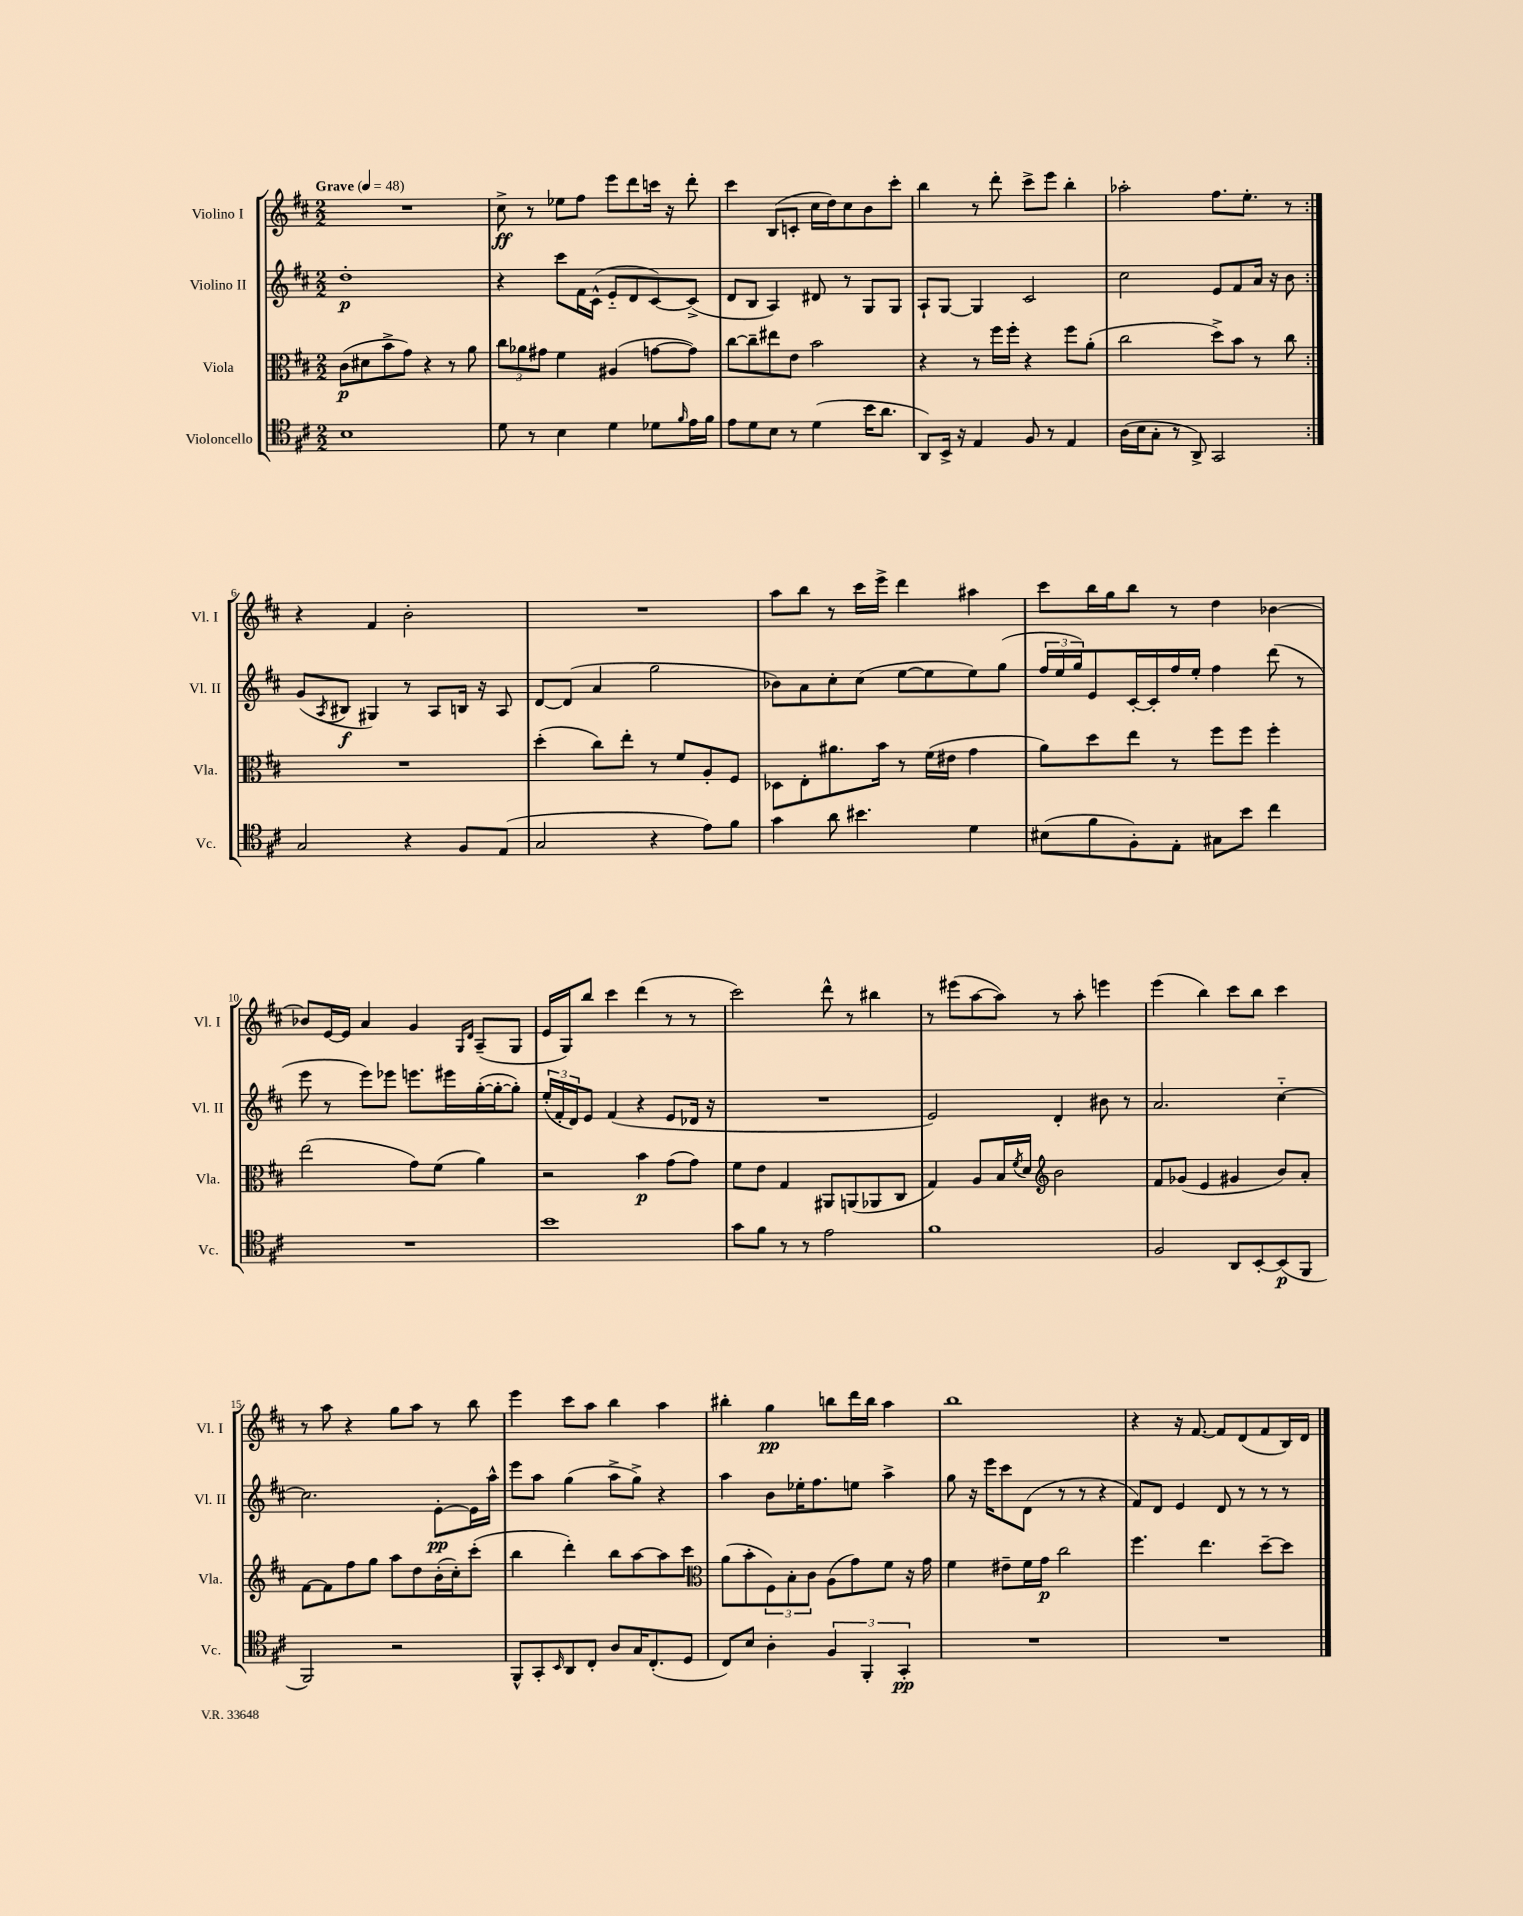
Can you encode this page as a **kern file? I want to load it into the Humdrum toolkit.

**kern	**dynam	**kern	**dynam	**kern	**dynam	**kern	**dynam
*part4	*part4	*part3	*part3	*part2	*part2	*part1	*part1
*staff4	*staff4	*staff3	*staff3	*staff2	*staff2	*staff1	*staff1
*I"Violoncello	*	*I"Viola	*	*I"Violino II	*	*I"Violino I	*
*I'Vc.	*	*I'Vla.	*	*I'Vl. II	*	*I'Vl. I	*
*clefC4	*	*clefC3	*	*clefG2	*	*clefG2	*
*k[f#c#]	*	*k[f#c#]	*	*k[f#c#]	*	*k[f#c#]	*
*M2/2	*	*M2/2	*	*M2/2	*	*M2/2	*
*MM48	*	*MM48	*	*MM48	*	*MM48	*
=1	=1	=1	=1	=1	=1	=1	=1
!	!	!	!	!	!	!LO:TX:a:B:t=Grave	!
1B	.	(8c#\L	p	1dd'	p	1r	.
.	.	8d#X\	.	.	.	.	.
.	.	8b^\	.	.	.	.	.
.	.	8g\J)	.	.	.	.	.
.	.	4r	.	.	.	.	.
.	.	8r	.	.	.	.	.
.	.	8a\	.	.	.	.	.
=2	=2	=2	=2	=2	=2	=2	=2
8d\	.	12cc#\L	.	4r	.	8cc#^\	ff
.	.	12a-X\	.	.	.	.	.
8r	.	.	.	.	.	8r	.
.	.	12g#X\J	.	.	.	.	.
4B\	.	4f#\	.	8ccc#\L	.	8ee-X\L	.
.	.	.	.	16f#\L	.	8ff#\J	.
.	.	.	.	(16c#^^\JJ	.	.	.
4d\	.	(4A#X/	.	8e/L	.	8eee\L	.
.	.	.	.	8d/	.	8ddd\	.
8d-X\L	.	[8gn\L	.	[8c#/)	.	16cccn\Jk	.
.	.	.	.	.	.	16r	.
16qqf#/	.	.	.	.	.	.	.
16e\L	.	8g\J])	.	(8c#^/J]	.	8ddd'\	.
16f#\JJ	.	.	.	.	.	.	.
=3	=3	=3	=3	=3	=3	=3	=3
8e\L	.	[8cc#\L	.	8d/L	.	4ccc#\	.
8d\	.	8cc#~\]	.	8B/J	.	.	.
8B\J	.	8ee#X\	.	4A/)	.	(8B/L	.
8r	.	8e\J	.	.	.	8cn'/J	.
(4d\	.	2b\	.	8d#X/	.	16cc#\LL	.
.	.	.	.	.	.	16dd\J)	.
.	.	.	.	8r	.	8cc#\	.
16b\KL	.	.	.	8G/L	.	8b\	.
8.a\J	.	.	.	.	.	.	.
.	.	.	.	8G/J	.	8ccc#'\J	.
=4	=4	=4	=4	=4	=4	=4	=4
8AA/L)	.	4r	.	8A`/L	.	4bb\	.
16BB^/Jk	.	.	.	[8G/J	.	.	.
16r	.	.	.	.	.	.	.
4E/	.	8r	.	4G/]	.	8r	.
.	.	16ff#\LL	.	.	.	8ddd'\	.
.	.	16ff#'\JJ	.	.	.	.	.
8F#/	.	4r	.	2c#/	.	8ccc#^\L	.
8r	.	.	.	.	.	8eee\J	.
4E/	.	8ff#\L	.	.	.	4bb'\	.
.	.	(8a'\J	.	.	.	.	.
=5	=5	=5	=5	=5	=5	=5	=5
(16A\LL	.	2cc#\	.	2cc#\	.	2aa-X'\	.
16B\J	.	.	.	.	.	.	.
8G'\J	.	.	.	.	.	.	.
8r	.	.	.	.	.	.	.
8AA^/)	.	.	.	.	.	.	.
2GG/	.	8dd^\L)	.	8e/L	.	8.ff#\L	.
.	.	8b\J	.	8f#/	.	.	.
.	.	.	.	.	.	8.ee'\J	.
.	.	8r	.	16a/Jk	.	.	.
.	.	.	.	16r	.	.	.
.	.	8cc#\	.	8b\	.	8r	.
!!LO:LB:g=z
=6:|!	=6:|!	=6:|!	=6:|!	=6:|!	=6:|!	=6:|!	=6:|!
2G/	.	1r	.	(8g/L	.	4r	.
.	.	.	.	8qA/	.	.	.
.	.	.	.	8B#X/J	f	.	.
.	.	.	.	4G#X/)	.	4f#/	.
4r	.	.	.	8r	.	2b'\	.
.	.	.	.	8A/L	.	.	.
8F#/L	.	.	.	16Bn/Jk	.	.	.
.	.	.	.	16r	.	.	.
(8E/J	.	.	.	8A/	.	.	.
=7	=7	=7	=7	=7	=7	=7	=7
2G/	.	(4dd'\	.	[8d/L	.	1r	.
.	.	.	.	(8d/J]	.	.	.
.	.	8cc#\L)	.	4a/	.	.	.
.	.	8ee'\J	.	.	.	.	.
4r	.	8r	.	2gg\	.	.	.
.	.	8f#/L	.	.	.	.	.
8e\L)	.	8A'/	.	.	.	.	.
8f#\J	.	8F#/J	.	.	.	.	.
=8	=8	=8	=8	=8	=8	=8	=8
4g\	.	8D-X\L	.	8b-X\L)	.	8aa\L	.
.	.	8E'\	.	8a\	.	8bb\J	.
8a\	.	8.a#X\	.	8cc#'\	.	8r	.
4.b#X\	.	.	.	(8cc#\J	.	16ccc#\LL	.
.	.	16b\Jk	.	.	.	16eee^\JJ	.
.	.	8r	.	[8ee\L	.	4ddd\	.
.	.	(16f#\LL	.	8ee\]	.	.	.
.	.	16e#X\JJ	.	.	.	.	.
4d\	.	4g\	.	8ee\)	.	4aa#X\	.
.	.	.	.	(8gg\J	.	.	.
=9	=9	=9	=9	=9	=9	=9	=9
(8B#X\L	.	8a\L)	.	24ff#/LL	.	8ccc#\L	.
.	.	.	.	24ee/	.	.	.
.	.	.	.	24gg/J)	.	.	.
8f#\	.	8dd\	.	8e/	.	16bb\L	.
.	.	.	.	.	.	16gg\J	.
8F#'\)	.	8ee\J	.	[16c#'/L	.	8bb\J	.
.	.	.	.	16c#'/]	.	.	.
8E'\J	.	8r	.	16ff#/	.	8r	.
.	.	.	.	16ee'/JJ	.	.	.
8G#X\L	.	8ff#\L	.	4ff#\	.	4dd\	.
8b\J	.	8ff#\J	.	.	.	.	.
4cc#\	.	4ff#'\	.	(8ddd\	.	[4b-X\	.
.	.	.	.	8r	.	.	.
!!LO:LB:g=z
=10	=10	=10	=10	=10	=10	=10	=10
1r	.	(2ee\	.	8eee\	.	8b-X/L]	.
.	.	.	.	8r	.	[16e/L	.
.	.	.	.	.	.	16e/JJ]	.
.	.	.	.	8eee\L)	.	4a/	.
.	.	.	.	8eee-X\J	.	.	.
.	.	8g\L)	.	8.eeen\L	.	4g/	.
.	.	(8f#\J	.	.	.	.	.
.	.	.	.	16eee#X\L	.	.	.
.	.	.	.	.	.	16qqG/LL	.
.	.	.	.	.	.	16qqd/JJ	.
.	.	4a\)	.	([16gg'\	.	(8A~/L	.
.	.	.	.	16gg'\J_	.	.	.
.	.	.	.	8gg'\J])	.	8G/J	.
=11	=11	=11	=11	=11	=11	=11	=11
1b	.	2r	.	(24ee'/LL	.	16e/LL	.
.	.	.	.	24f#'/	.	.	.
.	.	.	.	.	.	16G/J)	.
.	.	.	.	24d/J)	.	.	.
.	.	.	.	8e/J	.	8bb/J	.
.	.	.	.	(4f#/	.	4ccc#\	.
.	.	4b\	p	4r	.	(4ddd\	.
.	.	(8g\L	.	8e/L	.	8r	.
.	.	8g\J)	.	16d-X/Jk	.	8r	.
.	.	.	.	16r	.	.	.
=12	=12	=12	=12	=12	=12	=12	=12
8g\L	.	8f#\L	.	1r	.	2ccc#\)	.
8f#\J	.	8e\J	.	.	.	.	.
8r	.	4G/	.	.	.	.	.
8r	.	.	.	.	.	.	.
2e\	.	8AA#X/L	.	.	.	8ddd^^\	.
.	.	(8AAn/	.	.	.	8r	.
.	.	8AA-X/	.	.	.	4bb#X\	.
.	.	8C#/J	.	.	.	.	.
=13	=13	=13	=13	=13	=13	=13	=13
1f#	.	4G/)	.	2e/)	.	8r	.
.	.	.	.	.	.	(8eee#X\L	.
.	.	8A/L	.	.	.	[8aa\	.
.	.	16B/L	.	.	.	8aa\J])	.
.	.	8qf#/	.	.	.	.	.
.	.	16d/JJ	.	.	.	.	.
*	*	*clefG2	*	*	*	*	*
.	.	2b\	.	4d'/	.	8r	.
.	.	.	.	.	.	8aa'\	.
.	.	.	.	8b#X\	.	4eeen\	.
.	.	.	.	8r	.	.	.
=14	=14	=14	=14	=14	=14	=14	=14
2F#/	.	8f#/L	.	2.a/	.	(4eee\	.
.	.	(8g-X/J	.	.	.	.	.
.	.	4e/	.	.	.	4bb\)	.
8AA/L	.	4g#X/	.	.	.	8ccc#\L	.
[8BB'/	.	.	.	.	.	8bb\J	.
(8BB/]	p	8b/L)	.	[4cc#\	.	4ccc#\	.
8FF#/J	.	8a'/J	.	.	.	.	.
!!LO:LB:g=z
=15	=15	=15	=15	=15	=15	=15	=15
2FF#/)	.	[8f#\L	.	2.cc#\]	.	8r	.
.	.	8f#\]	.	.	.	8aa\	.
.	.	8ff#\	.	.	.	4r	.
.	.	8gg\J	.	.	.	.	.
2r	.	8aa\L	.	.	.	8gg\L	.
.	.	8dd\	.	.	.	8aa\J	.
.	.	(16b'\L	.	[8e'\L	pp	8r	.
.	.	16cc#'\J)	.	.	.	.	.
.	.	(8ccc#'\J	.	16e\L]	.	8bb\	.
.	.	.	.	16aa^^\JJ	.	.	.
=16	=16	=16	=16	=16	=16	=16	=16
8FF#^^/L	.	4bb\	.	8eee\L	.	4eee\	.
8GG'/	.	.	.	8aa\J	.	.	.
16qqBB/	.	.	.	.	.	.	.
8AA/	.	4ddd'\)	.	(4gg\	.	8ccc#\L	.
8C#'/J	.	.	.	.	.	8aa\J	.
8A/L	.	8bb\L	.	8aa^\L	.	4bb\	.
16G/K	.	[8aa\	.	8gg^\J)	.	.	.
(8.C#'/	.	.	.	.	.	.	.
.	.	8aa\]	.	4r	.	4aa\	.
8D/J	.	8ccc#\J	.	.	.	.	.
=17	=17	=17	=17	=17	=17	=17	=17
*	*	*clefC3	*	*	*	*	*
8C#/L)	.	(8a\L	.	4aa\	.	4bb#X'\	.
8B/J	.	8b'\	.	.	.	.	.
4A'\	.	12F#\)	.	8b\L	.	4gg\	pp
.	.	12B'\	.	.	.	.	.
.	.	.	.	16ee-X'\K	.	.	.
.	.	12c#\J	.	.	.	.	.
.	.	.	.	8.ff#\	.	.	.
6F#/	.	(8A\L	.	.	.	8bbn\L	.
.	.	8g\)	.	8een\J	.	16ddd\L	.
6FF#'/	.	.	.	.	.	.	.
.	.	.	.	.	.	16bb\JJ	.
.	.	8f#\J	.	4aa^\	.	4aa\	.
6GG'/	pp	.	.	.	.	.	.
.	.	16r	.	.	.	.	.
.	.	16g\	.	.	.	.	.
=18	=18	=18	=18	=18	=18	=18	=18
1r	.	4f#\	.	8gg\	.	1bb	.
.	.	.	.	16r	.	.	.
.	.	.	.	16eee\KL	.	.	.
.	.	8e#X~\L	.	8ccc#\	.	.	.
.	.	16f#\L	.	(8d\J	.	.	.
.	.	16g\JJ	p	.	.	.	.
.	.	2cc#\	.	8r	.	.	.
.	.	.	.	8r	.	.	.
.	.	.	.	4r	.	.	.
=19	=19	=19	=19	=19	=19	=19	=19
1r	.	4.ff#\	.	8f#/L)	.	4r	.
.	.	.	.	8d/J	.	.	.
.	.	.	.	4e/	.	16r	.
.	.	.	.	.	.	[8.f#/	.
.	.	4.ee\	.	.	.	.	.
.	.	.	.	8d/	.	8f#/L]	.
.	.	.	.	8r	.	(8d/	.
.	.	[8dd~\L	.	8r	.	8f#/	.
.	.	8dd\J]	.	8r	.	16B/L)	.
.	.	.	.	.	.	16d/JJ	.
==	==	==	==	==	==	==	==
*-	*-	*-	*-	*-	*-	*-	*-
